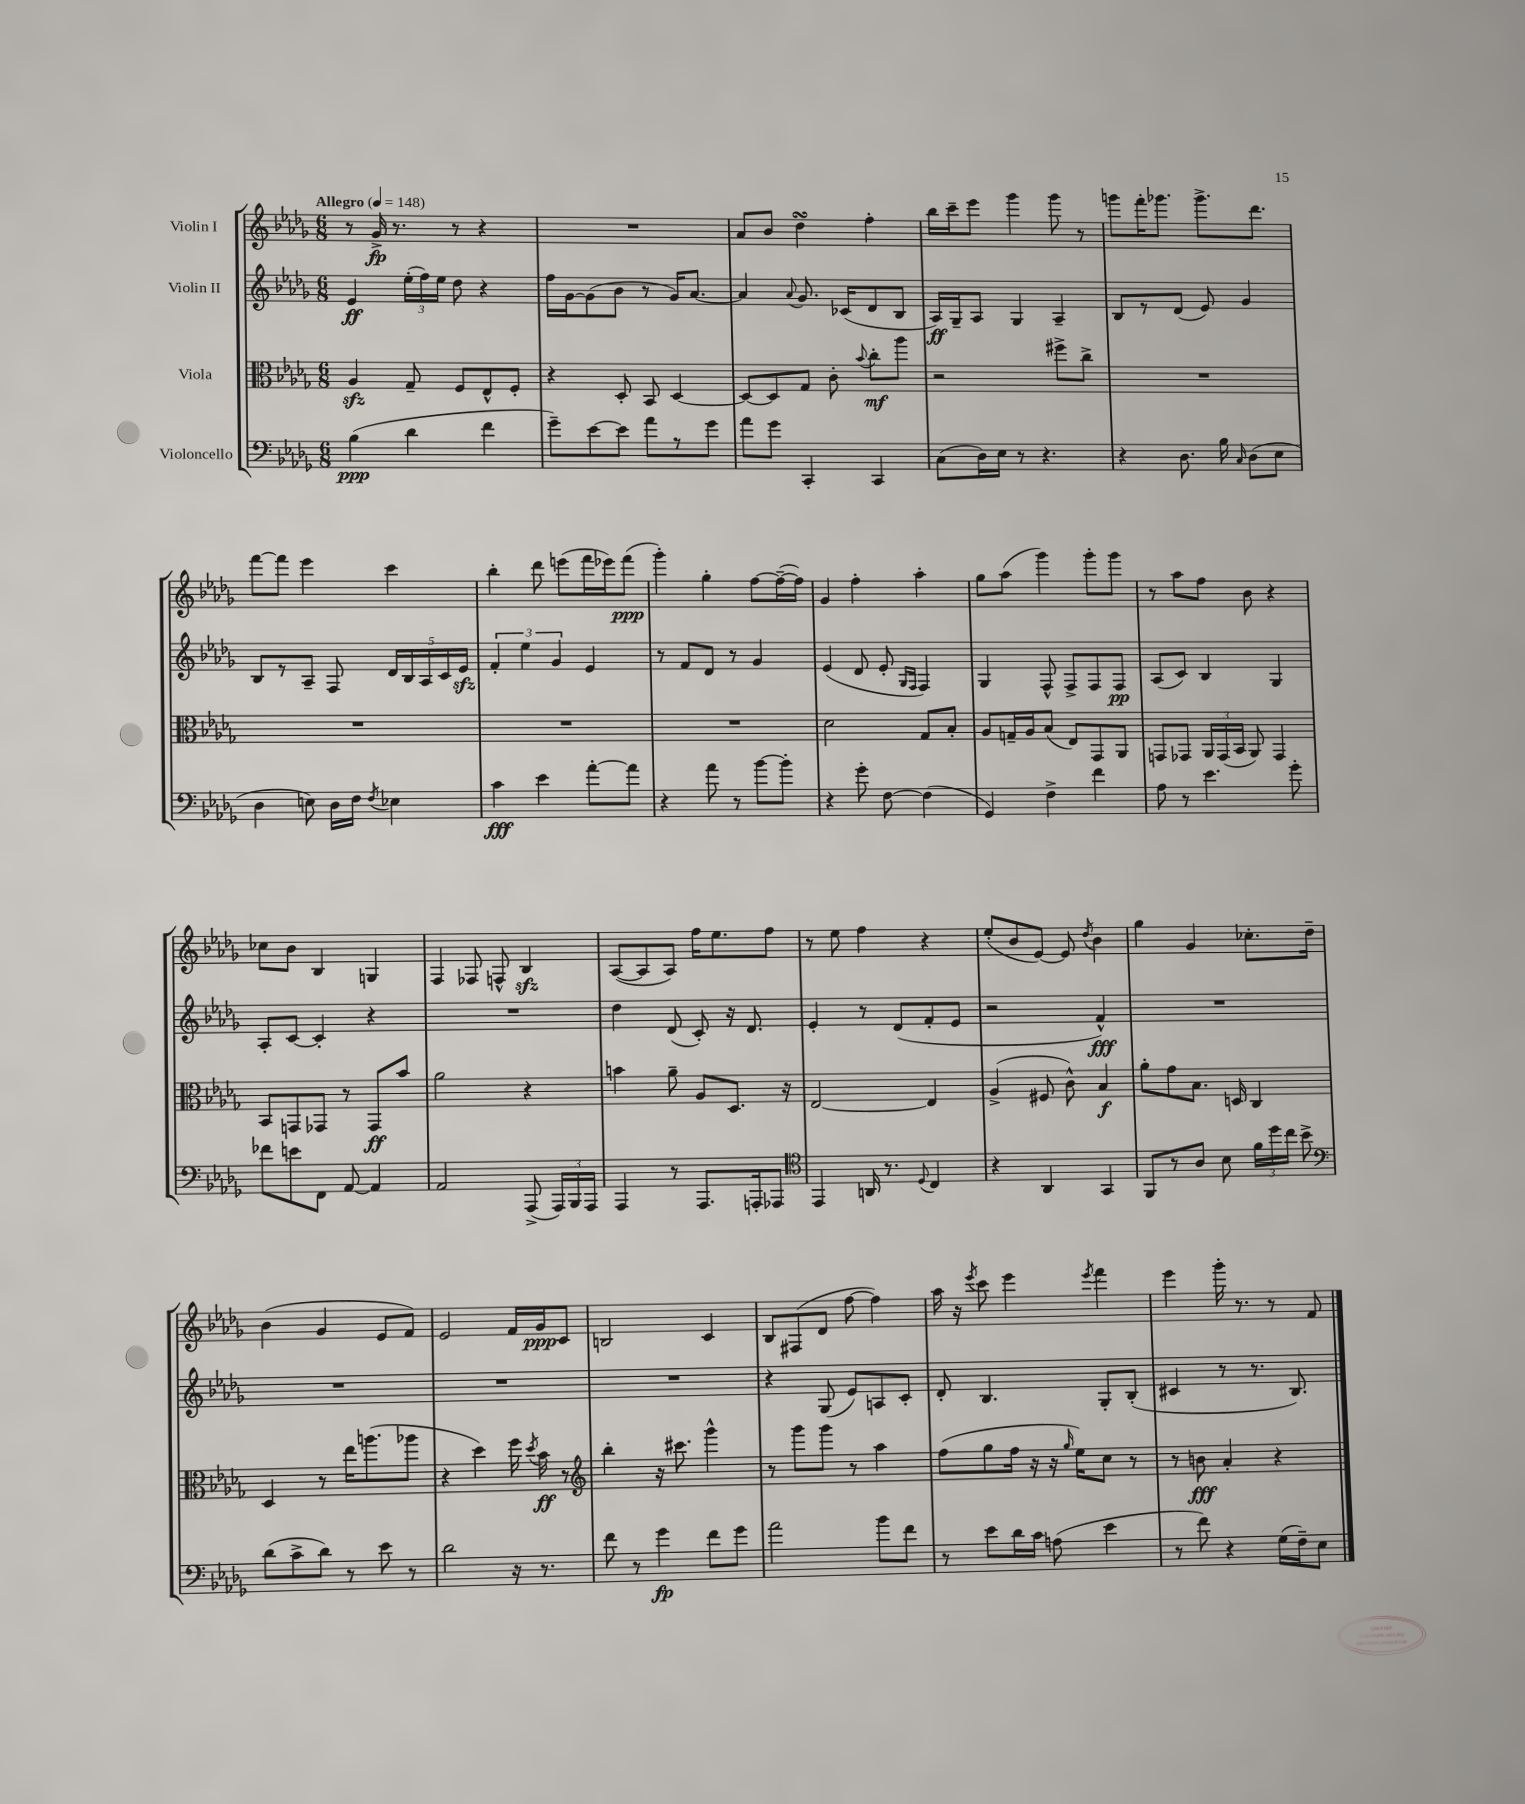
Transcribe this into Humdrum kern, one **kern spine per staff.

**kern	**kern	**kern	**kern
*staff4	*staff3	*staff2	*staff1
*clefF4	*clefC3	*clefG2	*clefG2
*k[b-e-a-d-g-]	*k[b-e-a-d-g-]	*k[b-e-a-d-g-]	*k[b-e-a-d-g-]
*M6/8	*M6/8	*M6/8	*M6/8
*MM148	*MM148	*MM148	*MM148
(4B-\	4A-/	4e-/	8r
.	.	.	16g-^/
.	.	.	8.r
4d-\	8G-~/	(24ee-'\LL	.
.	.	24ff\)	.
.	.	24ee-\JJ	.
.	8F/L	8dd-\	8r
4f\	8E-^^/	4r	4r
.	8F'/J	.	.
=	=	=	=
8g-~\L)	4r	16ff\LL	2.r
.	.	[16g-\J	.
[8e-\	.	(8g-\]	.
8e-\]J	8D-'/	8b-\J	.
8a-\L	8BB-/	8r	.
8r	[4D-/	16g-/LK)	.
.	.	[8.a-/J	.
8g-\J	.	.	.
=	=	=	=
8a-\L	8D-/_L	4a-/]	8a-/L
8g-\J	8D-/]	.	8b-/J
.	.	8qqa-/	.
4CC'/	8G-/J	8.g-/	4dd-\
.	8c'\	.	.
.	.	(16c-/LK	.
.	8qqb-/	.	.
4CC/	8cc'\L	8d-/	4ff'\
.	8aa-\J	8B-/J	.
=	=	=	=
(8C\L	2r	16A-/LL)	16bb-\LL
.	.	16G-~/J	16ccc~\J
16D-\L)	.	8A-/J	8eee-\J
16E-\JJ	.	.	.
8r	.	4G-/	4ggg-\
4.r	.	.	.
.	8ff#^\L	4A-~/	8ggg-\
.	8cc^\J	.	8r
=	=	=	=
4r	2.r	8B-/L	8ggg\L
.	.	8r	16fff'\K
.	.	.	8.ggg-\J
8.D-\	.	(8d-/J	.
.	.	8e-/)	8.ggg-^\L
16B-\	.	.	.
16qqC/	.	.	.
(8D-\L	.	4g-/	.
.	.	.	8.ddd-\J
8E-\J	.	.	.
=	=	=	=
4D-\	2.r	8B-/L	[8fff\L
.	.	8r	8fff\]J
8E\)	.	8A-~/J	4eee-\
16D-\LL	.	8F/	.
16F\JJ	.	.	.
8qF/	.	.	.
4E-\	.	20d-/LL	4ccc\
.	.	20B-/	.
.	.	20A-/	.
.	.	20c/	.
.	.	20e-/JJ	.
=	=	=	=
4c\	2.r	6f'/	4bb-'\
.	.	6ee-\	.
4e-\	.	.	8ddd-\
.	.	6g-/	.
.	.	.	(8eee\L
[8a-'\L	.	4e-/	16fff\L
.	.	.	16eee-\J)
8a-\]J	.	.	(8fff\J
=	=	=	=
4r	2.r	8r	4ggg-'\)
.	.	8f/L	.
8a-\	.	8d-/J	4gg-'\
8r	.	8r	.
[8b-\L	.	4g-/	[8ff\L
8b-'\]J	.	.	(16ff~\_L
.	.	.	16ff\]JJ)
=	=	=	=
4r	2d-\	(4e-/	4g-/
8g-'\	.	8d-/	4ff'\
[8F\	.	8e-'/	.
.	.	16qqG-/LL	.
.	.	16qqF/JJ	.
(4F\]	8G-/L	4F/)	4aa-'\
.	8B-'/J	.	.
=	=	=	=
4GG-/)	8A-/L	4G-/	8gg-\L
.	16G~/L	.	(8aa-\J
.	16A-/J	.	.
4F^\	(8B-/J	8F^^/	4ggg-\)
.	8E-/L)	8F^/L	.
4f\	8GG-/	8F/	8ggg-'\L
.	8AA-/J	8F/J	8ggg-\J
=	=	=	=
8A-\	8GG/L	(8A-/L	8r
8r	8GG-/J	8c/J)	8aa-\L
4.e-\	24AA-/LL	4B-/	8ff\J
.	(24GG-/	.	.
.	24BB-/JJ	.	.
.	8AA-/)	.	8b-\
.	4GG-/	4G-/	4r
8g-'\	.	.	.
=	=	=	=
8f-\L	8BB-/L	8A-'/L	8cc-\L
8e\	8GG/	[8c/J	8b-\J
8FF\J	8GG-/J	4c'/]	4B-/
[8AA-/	8r	.	.
4AA-/]	8GG-/L	4r	4G/
.	8b-/J	.	.
=	=	=	=
2AA-/	2a-\	2.r	4F/
.	.	.	8F-/
.	.	.	8F^^/
(8AAA-^/	4r	.	4B-/
24AAA-/LL)	.	.	.
24BBB-/	.	.	.
24AAA-/JJ	.	.	.
=	=	=	=
4AAA-/	4b\	4dd-\	([8A-/L
.	.	.	8A-/]
8r	8a-~\	(8d-/	8A-/J)
8.AAA-/L	8A-/L	8c'/)	16ff\LK
.	.	.	8.ee-\
.	8.D-/J	16r	.
16AAA'/k	.	8.d-/	.
8AAA-/J	.	.	8ff\J
.	16r	.	.
=	=	=	=
*clefC4	*	*	*
4EE-/	[2E-/	4e-'/	8r
.	.	.	8ee-\
16AA/	.	8r	4ff\
8.r	.	.	.
.	.	(8d-/L	.
8qqD-/	.	.	.
4C/	4E-/]	8f'/	4r
.	.	8e-/J	.
=	=	=	=
4r	(4A-^/	2r	(8ee-'/L
.	.	.	8b-/
4AA-/	8F#/	.	[8e-/J)
.	8c^^\)	.	8e-/]
.	.	.	8qdd-/
4GG-/	4B-/	4f^^/)	4b-\
=	=	=	=
8FF/L	8a-'\L	2.r	4gg-\
8r	8g-\	.	.
8A-/J	8.B-\J	.	4g-/
8B-\	.	.	.
.	16D/	.	.
24f\LL	4C/	.	8.cc-'\L
24dd-\	.	.	.
24cc\JJ	.	.	.
8b-^\	.	.	.
.	.	.	16dd-~\Jk
=	=	=	=
*clefF4	*	*	*
(8d-\L	4D-/	2.r	(4b-\
8c^\	.	.	.
8d-\J)	8r	.	4g-/
8r	16ee-\LK	.	.
.	(8.aa\	.	.
8e-\	.	.	8e-/L
8r	8aa-\J	.	8f/J)
=	=	=	=
2d-\	4r	2.r	2e-/
.	4dd-\)	.	.
16r	16ff\	.	16f/LL
.	8qdd-/	.	.
8.r	16b-\	.	16g-/J
.	8r	.	8c/J
=	=	=	=
*	*clefG2	*	*
8f\	4bb-'\	2.r	2B/
8r	.	.	.
4g-\	16r	.	.
.	8.ccc#\	.	.
8f\L	4ggg-^^\	.	4c/
8g-\J	.	.	.
=	=	=	=
2a-\	8r	4r	8B-/L
.	8ggg-\L	.	(8F#/
.	8ggg-\J	(8G-/	8d-/J
.	8r	8e-/L)	[8ff\
8b-\L	4aa-\	8A/	4ff\])
8f\J	.	8c'/J	.
=	=	=	=
8r	(8ff\L	8d-'/	16aa-\
.	.	.	16r
.	.	.	8qeee-/
8e-\L	8gg-\	4.B-/	8ccc\
16d-\L	16ff\Jk	.	4eee-\
16c\JJ	16r	.	.
(8A\	16r	.	.
.	16qqgg-/	.	.
.	16ee-\LK)	.	.
.	.	.	8qeee-/
4e-\	8cc\J	8G-'/L	4fff\
.	8r	(8B-'/J	.
=	=	=	=
8r	8r	4c#/	4eee-\
8f\)	8b\	.	.
4r	4a-'/	8r	16ggg-'\
.	.	.	8.r
.	.	8.r	.
(16G-\LL	4r	.	8r
16F~\J)	.	8.B-/)	.
8E-\J	.	.	8f/
==	==	==	==
*-	*-	*-	*-
